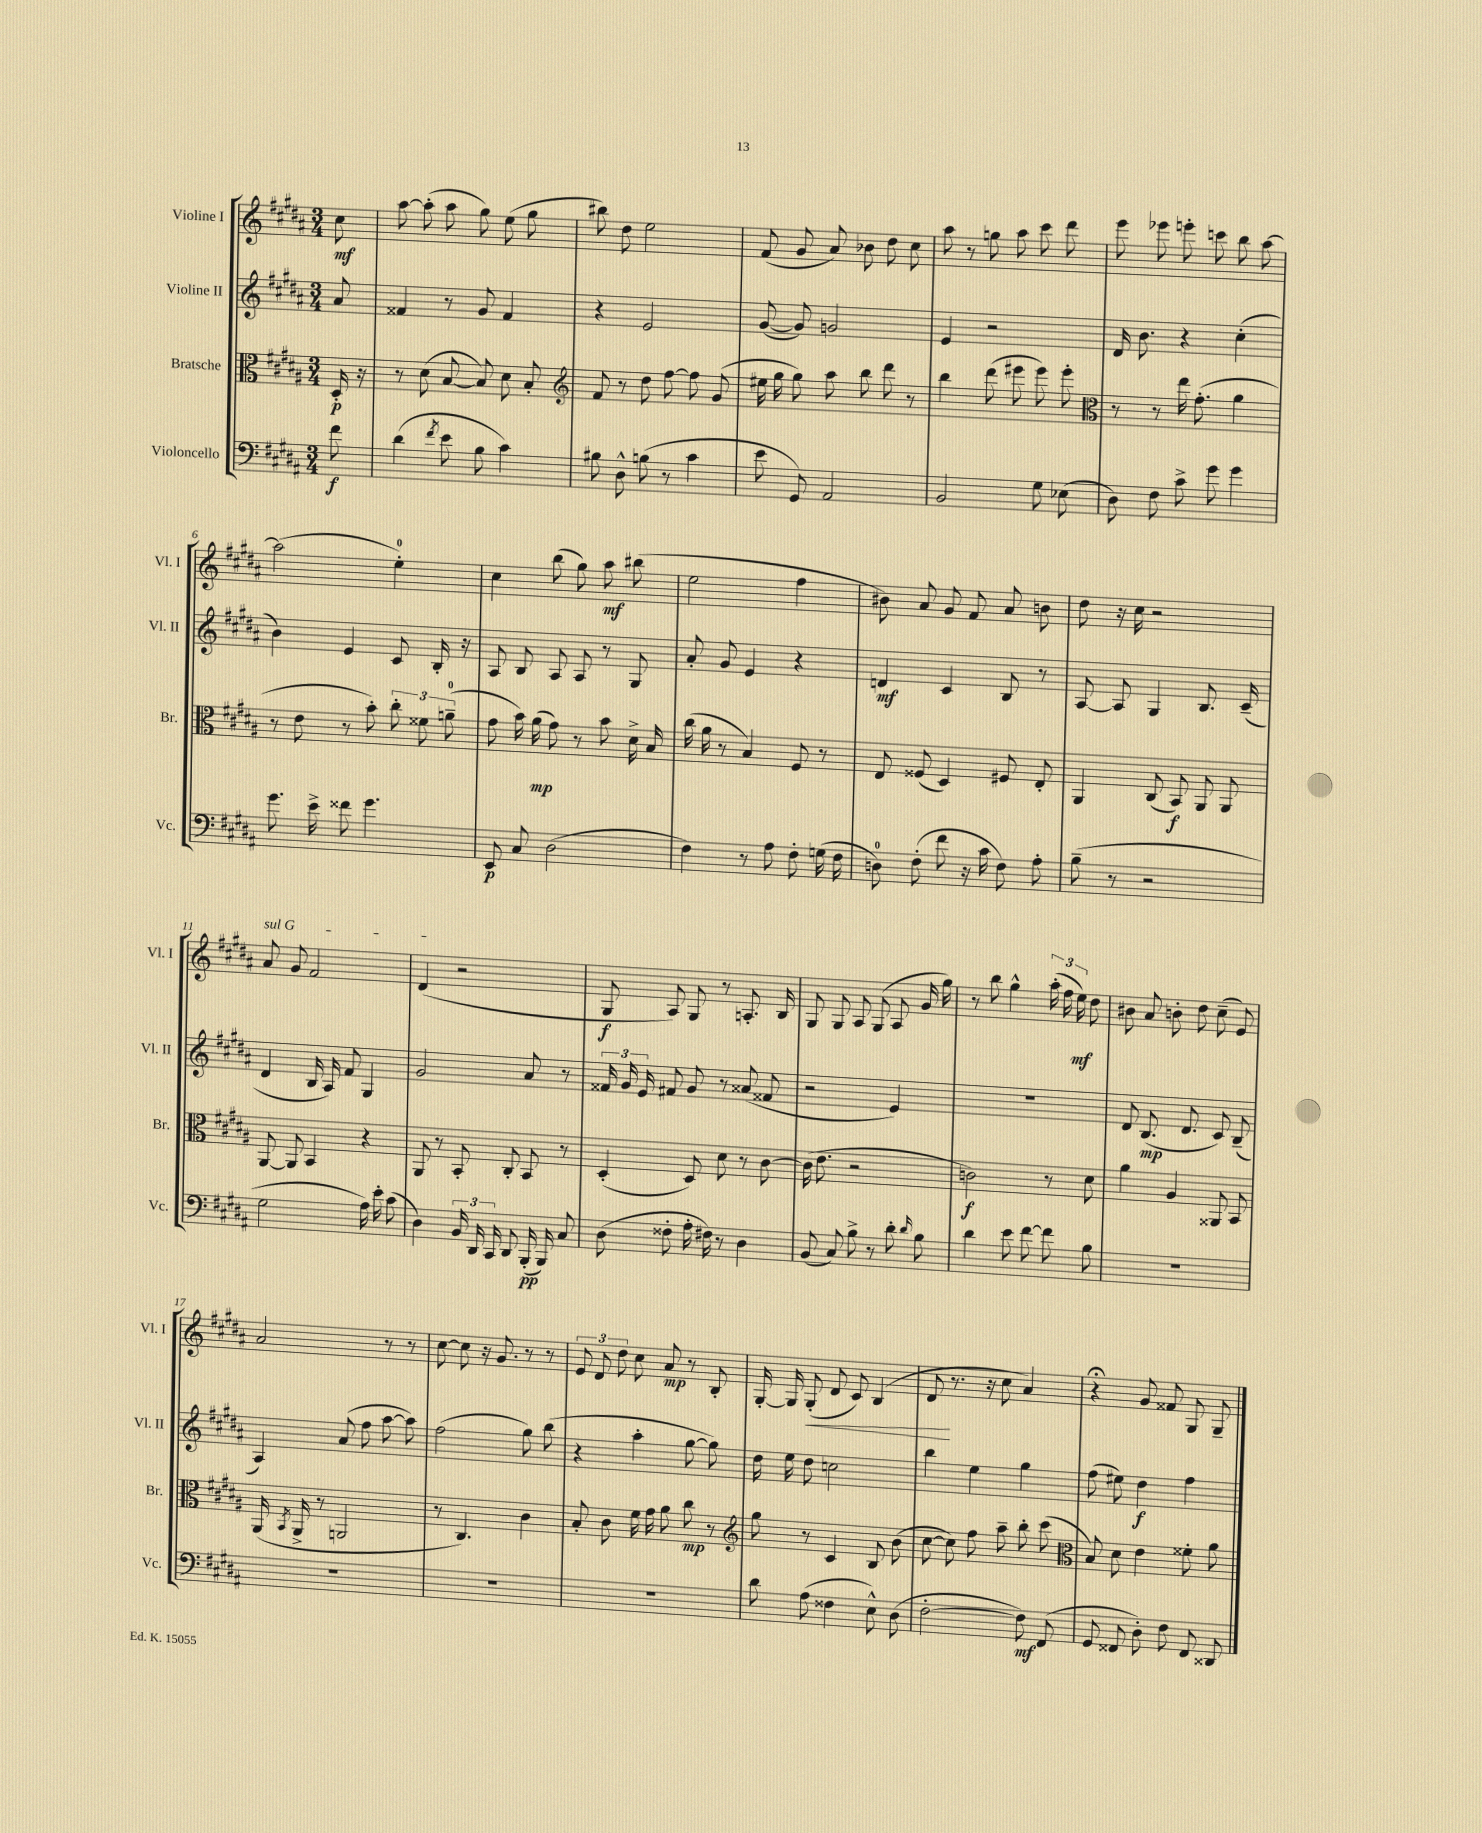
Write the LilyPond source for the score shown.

<<
\new StaffGroup <<
\new Staff = "s0" \with { instrumentName = "Violine I" shortInstrumentName = "Vl. I" } {
    \clef treble \key b \major \numericTimeSignature \time 3/4 \partial 8
    \autoBeamOff cis''8\mf |
    ais''8~ ais''8-.( ais''8 gis''8) e''8( gis''8 |
    bis''8) dis''8 e''2 |
    fis'8( gis'8 ais'8) bes'8 dis''8 cis''8 |
    ais''8 r8 g''8 ais''8 cis'''8 dis'''8 |
    e'''8 ees'''8 e'''8-. c'''8 b''8 ais''8~ |
    ais''2( e''4-0-.) |
    cis''4 b''8( gis''8) ais''8\mf bis''8( |
    e''2 fis''4 |
    bis'8) ais'8 gis'8 fis'8 ais'8 b'8 |
    dis''8 r16 cis''16 r2 |
    \once \override TextSpanner.bound-details.left.text = \markup { \italic "sul G" } ais'8\startTextSpan gis'8 fis'2 |
    dis'4\stopTextSpan( r2 |
    gis8\f ais8) gis8 r8 a8.-. b16 |
    gis8 gis8 ais8 gis8( ais8 gis'16 gis''16) |
    r8 b''8 gis''4-^ \tuplet 3/2 { ais''16-.( fis''16 e''16\mf) } dis''8 |
    bis'8 ais'8 b'8-. dis''8 cis''8--( e'8) |
    ais'2 r8 r8 |
    cis''8~ cis''8 r16 gis'8. r8 r8 |
    \tuplet 3/2 { e'8 dis'8 dis''8 } cis''8 ais'8\mp r8 b8-. |
    gis16~-. gis16 gis8-.\<( dis'8 cis'8) b4( |
    dis'8\! r8. r16 cis''8 ais'4) |
    r4\fermata gis'8 fisis'8 gis8 gis8-- \bar "|." |
}
\new Staff = "s1" \with { instrumentName = "Violine II" shortInstrumentName = "Vl. II" } {
    \clef treble \key b \major \numericTimeSignature \time 3/4 \partial 8
    \autoBeamOff ais'8 |
    fisis'4 r8 gis'8 fisis'4 |
    r4 e'2 |
    gis'8~( gis'8) g'2 |
    e'4 r2 |
    dis'16 b'8. r4 cis''4-.( |
    b'4) e'4 cis'8 b16-. r16 |
    ais8 b8 ais8 ais8 r8 gis8 |
    ais'8-. gis'8 e'4 r4 |
    d'4\mf cis'4 b8 r8 |
    ais8~ ais8 gis4 b8. cis'16--( |
    dis'4 b16 ais16) fis'8 gis4 |
    gis'2 ais'8 r8 |
    \tuplet 3/2 { fisis'16 gis'16 e'16 } fis'8 gis'8 r8 aisis'8( fisis'8 |
    r2 e'4) |
    R2. |
    dis'8 b8.\mp( dis'8. cis'8) b8--( |
    ais4) ais'8( fis''8 ais''8~ ais''8) |
    fis''2( gis''8) b''8( |
    r4 ais''4-. gis''8~ gis''8) |
    dis''16 e''16 dis''8 c''2 |
    b''4 e''4 gis''4 |
    fis''8( eis''8) dis''4\f fis''4 \bar "|." |
}
\new Staff = "s2" \with { instrumentName = "Bratsche" shortInstrumentName = "Br." } {
    \clef alto \key b \major \numericTimeSignature \time 3/4 \partial 8
    \autoBeamOff dis16-.\p r16 |
    r8 dis'8( b8~ b8) dis'8 b8-. |
    \clef treble fis'8 r8 dis''8 fis''8~ fis''8 gis'8( |
    eis''16 gis''16 gis''8) ais''8 b''8 dis'''8 r8 |
    b''4 dis'''8( eis'''8 eis'''8) eis'''8-. |
    \clef alto r8 r8 e''16 gis'8.-.( ais'4 |
    r8 e'8 r8 b'8-.) \tuplet 3/2 { cis''8-. fisis'8 a'8-0--( } |
    gis'8 b'16) ais'16\mp( gis'8) r8 b'8 dis'16-> b16 |
    cis''16( ais'16 r8 b4) fis8 r8 |
    e8 fisis8( dis4) fis8 e8-. |
    ais,4 cis8( b,8\f) ais,8 ais,8 |
    ais,8~ ais,8 b,4 r4 |
    ais,8 r8 b,8-. cis8-. b,8 r8 |
    dis4-.( dis8) dis'8 r8 cis'8~ |
    cis'16( e'8. r2 |
    c'2\f) r8 dis'8 |
    ais'4 ais4 aisis,8 b,8 |
    ais,16( \acciaccatura { b,8 } ais,16-> r8 a,2 |
    r8 cis4.) cis'4 |
    b8-. cis'8 fis'16 gis'16 ais'8 cis''8\mp r8 |
    \clef treble gis''8 r8 cis'4 b8 b'8( |
    cis''8~ cis''8) fis''8 ais''8-- b''8-. cis'''8( |
    \clef alto b8) dis'8 e'4 fisis'8-. ais'8 \bar "|." |
}
\new Staff = "s3" \with { instrumentName = "Violoncello" shortInstrumentName = "Vc." } {
    \clef bass \key b \major \numericTimeSignature \time 3/4 \partial 8
    \autoBeamOff fis'8\f |
    dis'4( \acciaccatura { fis'8 } e'8 b8 cis'4) |
    bis8 dis8-^ b8( r8 cis'4 |
    e'8 gis,8) ais,2 |
    b,2 gis8 ees8( |
    dis8) fis8 cis'8-> gis'8 gis'4 |
    gis'8. e'16-> fisis'8 gis'4. |
    e,8\p cis8 dis2( |
    fis4) r8 ais8 fis8-. g16( fis16 |
    d8-0) fis8-.( fis'8 r16 cis'16 fis8) ais8-. |
    b8--( r8 r2 |
    gis2 ais16) e'16-. cis'8( |
    dis4) \tuplet 3/2 { b,16 dis,16 cis,16 } dis,8 b,,16-.\pp( b,,16) cis8 |
    dis8( fisis8-. ais16-. fis16) r8 dis4 |
    b,8( cis8) b8-> r8 dis'8-. \grace { dis'16 } b8 |
    dis'4 e'8 fis'8~ fis'8 b8 |
    R2. |
    R2. |
    R2. |
    R2. |
    dis'8 ais8( fisis4 e8-^) dis8( |
    fis2~-. fis8\mf) fis,8( |
    gis,8 fisis,8 dis8-.) fis8 fisis,8 disis,8 \bar "|." |
}
>>
>>
